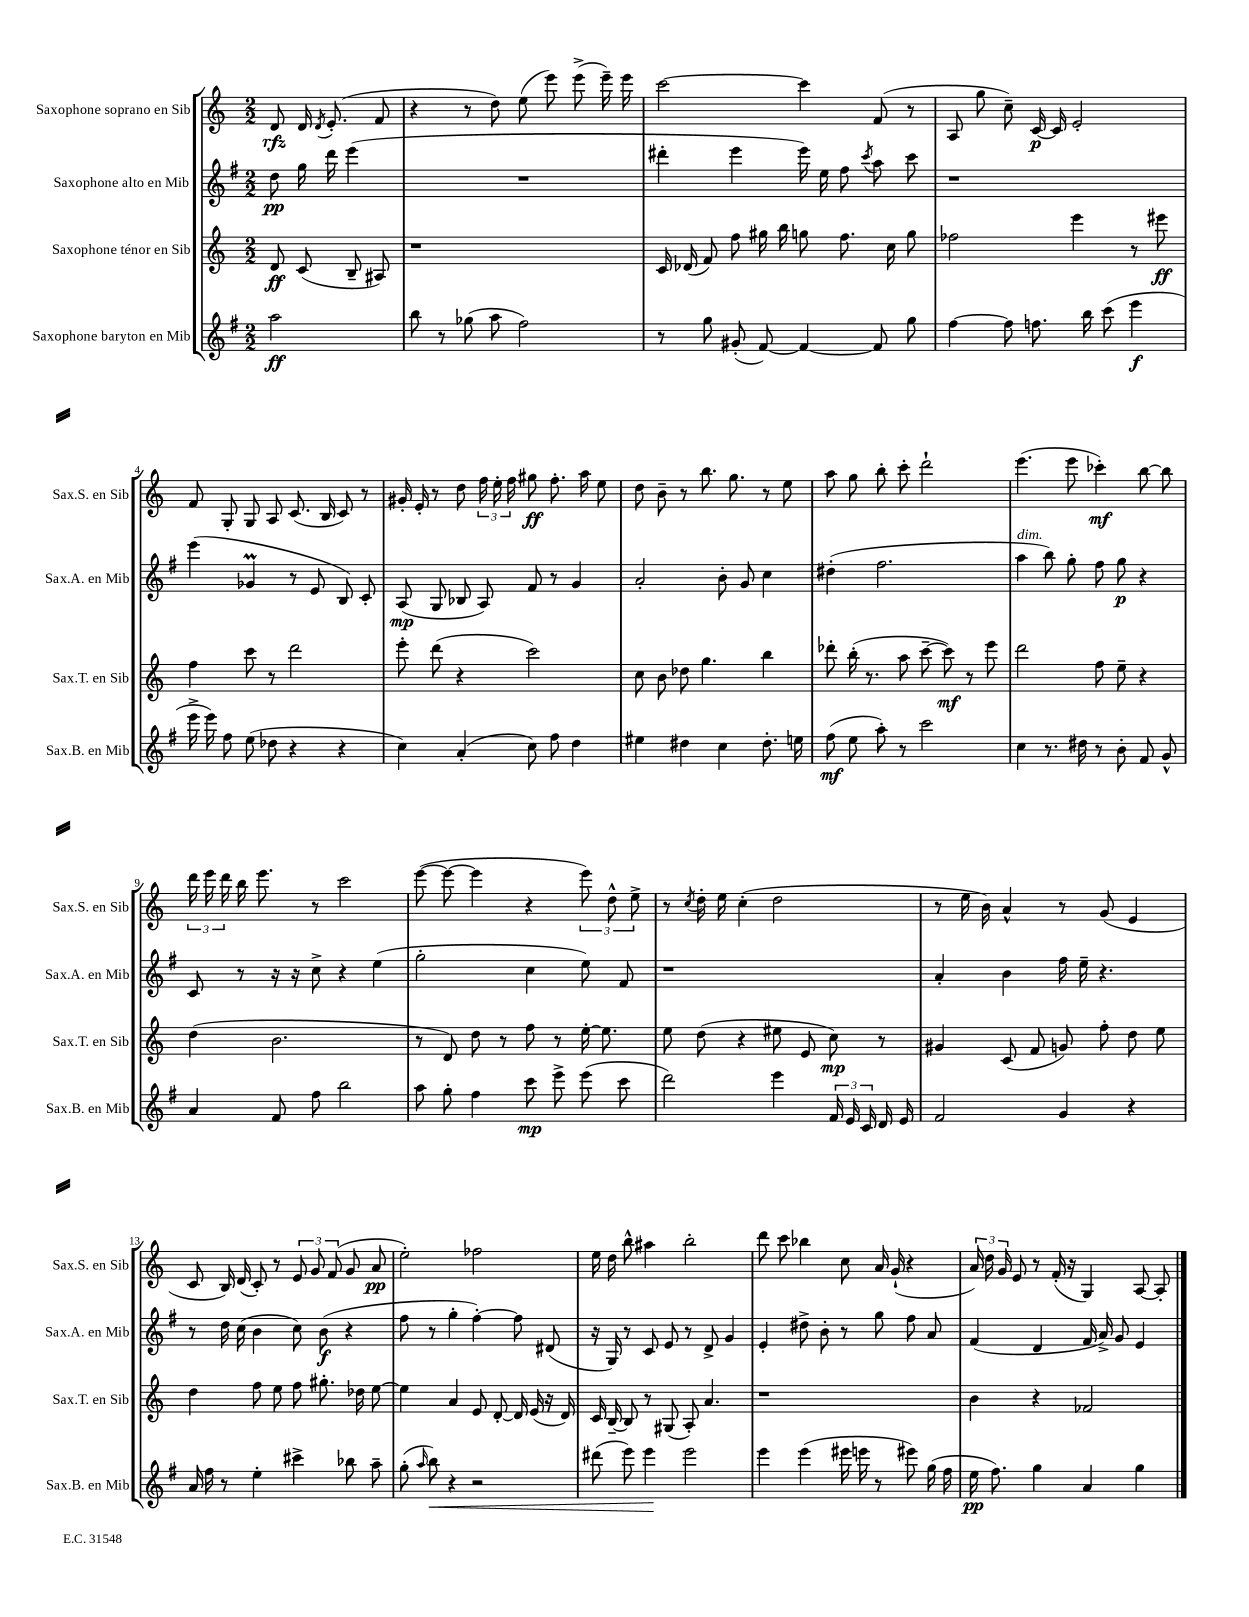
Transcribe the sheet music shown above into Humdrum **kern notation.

**kern	**kern	**kern	**kern
*staff4	*staff3	*staff2	*staff1
*clefG2	*clefG2	*clefG2	*clefG2
*k[f#]	*k[]	*k[f#]	*k[]
*M2/2	*M2/2	*M2/2	*M2/2
2aa	8d	8dd	8d
.	(8c	16gg	16d
.	.	.	8qd
.	.	16ddd	(8.e'
.	8B~	(4eee	.
.	8A#)	.	8f
=	=	=	=
8bb	1r	1r	4r
8r	.	.	.
(8gg-	.	.	8r
8aa	.	.	8dd)
2ff#)	.	.	(8ee
.	.	.	8eee)
.	.	.	(8eee^
.	.	.	16eee~)
.	.	.	16eee
=	=	=	=
8r	16c	4ddd#'	[2ccc
.	(16d-	.	.
8gg	8f)	.	.
(8g#'	8ff	4eee	.
[8f#)	16gg#	.	.
.	16bb	.	.
4f#_	8gg	16eee)	4ccc]
.	.	16ee	.
.	8.ff	8ff#	.
.	.	8qccc	.
8f#]	.	8aa	(8f
.	16cc	.	.
8gg	8gg	8ccc	8r
=	=	=	=
[4ff#	2ff-	1r	8A
.	.	.	8gg
8ff#]	.	.	8cc~)
8.ff	.	.	[16c
.	.	.	16c]
.	4eee	.	2e'
16bb	.	.	.
(8ccc	.	.	.
4eee	8r	.	.
.	8eee#	.	.
=	=	=	=
16eee^	4ff	(4eee	8f
16eee)	.	.	.
8ff#	.	.	8G'
(8ee	8ccc	4g-	8G
8dd-	8r	.	8A
4r	2ddd	8r	(8.c
.	.	8e	.
.	.	.	16B
4r	.	8B)	8c)
.	.	8c'	8r
=	=	=	=
4cc)	8eee'	(8A	16g#'
.	.	.	16e'
.	(8ddd	8G	8r
(4a'	4r	8B-	8dd
.	.	8A)	24ff
.	.	.	24ee'
.	.	.	24ff
8cc)	2ccc)	8f#	8gg#
8ff#	.	8r	8.ff'
4dd	.	4g	.
.	.	.	16aa
.	.	.	8ee
=	=	=	=
4ee#	8cc	2a'	8dd
.	8b	.	8b~
4dd#	8dd-	.	8r
.	4.gg	.	8.bb
4cc	.	8b'	.
.	.	.	8.gg
.	.	8g	.
8.dd#'	4bb	4cc	8r
.	.	.	8ee
16ee	.	.	.
=	=	=	=
(8ff#	8ddd-'	(4dd#'	8aa
8ee	(16bb'	.	8gg
.	8.r	.	.
8aa')	.	2.ff#	8bb'
8r	8aa	.	8ccc'
2ccc	[8ccc~	.	2ddd`
.	8ccc])	.	.
.	8r	.	.
.	8eee	.	.
=	=	=	=
4cc	2ddd	4aa	(4.eee
8.r	.	8bb)	.
.	.	8gg'	8eee
16dd#	.	.	.
8r	8ff	8ff#	4ccc-')
8b'	8ee~	8gg	.
8f#	4r	4r	[8bb
8g^^	.	.	8bb]
=	=	=	=
4a	(4dd	8c	24ddd
.	.	.	24eee
.	.	.	24ddd
.	.	8r	16bb
.	.	.	8.eee
8f#	2.b	16r	.
.	.	16r	.
8ff#	.	8cc^	8r
2bb	.	4r	2ccc
.	.	(4ee	.
=	=	=	=
8aa	8r	2gg'	([8eee
8gg'	8d)	.	8eee_
4ff#	8dd	.	4eee]
.	8r	.	.
8ccc	8ff	4cc	4r
8eee^	8r	.	.
(8eee	[16ee'	8ee)	12eee)
.	8.ee]	.	.
.	.	.	12dd^^
8ccc	.	8f#	.
.	.	.	12ee^
=	=	=	=
2ddd)	8ee	1r	8r
.	.	.	8qcc
.	(8dd	.	16dd'
.	.	.	16ee
.	4r	.	(4cc'
4eee	8ee#	.	2dd
.	8e	.	.
24f#	8cc)	.	.
24e	.	.	.
24c	.	.	.
16d	8r	.	.
16e	.	.	.
=	=	=	=
2f#	4g#	4a'	8r
.	.	.	16ee
.	.	.	16b)
.	(8c	4b	4a^^
.	8f	.	.
4g	8g)	16ff#	8r
.	.	16ee~	.
.	8ff'	4.r	(8g
4r	8dd	.	4e
.	8ee	.	.
=	=	=	=
16a	4dd	8r	8c
16ff#	.	.	.
8r	.	16dd	16B)
.	.	(16cc	(16d
4ee'	8ff	4b	8c')
.	8ee	.	8r
4ccc#^	8ff	8cc)	12e
.	.	.	12g
.	8.gg#'	(8b	.
.	.	.	(12f
8bb-	.	4r	8g
.	16dd-	.	.
8aa~	[8ee	.	8a
=	=	=	=
(8gg'	4ee]	8ff#	2ee')
16qqaa	.	.	.
8bb)	.	8r	.
4r	4a	4gg'	.
2r	8e	[4ff#')	2ff-
.	[8d'	.	.
.	16d]	8ff#]	.
.	(16e	.	.
.	16r	(8d#	.
.	16d)	.	.
=	=	=	=
(8ddd#	16c	16r	16ee
.	[16B~	16G)	16dd
8eee)	8B]	8r	8bb^^
4eee	8r	8c	4aa#
.	(8G#	8e	.
2eee	8A')	8r	2bb'
.	4.a	8d^	.
.	.	4g	.
=	=	=	=
4eee	1r	4e'	8ddd
.	.	.	8ccc
(4eee	.	8dd#^	4bb-
.	.	8b'	.
16eee#	.	8r	8cc
16eee	.	.	.
8r	.	8gg	16a
.	.	.	(16g`
8eee#)	.	8ff#	4r
(16gg	.	8a	.
16ff#	.	.	.
=	=	=	=
16ee	4b	(4f#	24a)
.	.	.	24dd
8.ff#)	.	.	.
.	.	.	24g
.	.	.	8e
4gg	4r	4d	8r
.	.	.	(16f'
.	.	.	16r
4a	2f-	16f#	4G)
.	.	16a^)	.
.	.	8g	.
4gg	.	4e	[8A
.	.	.	8A']
==	==	==	==
*-	*-	*-	*-
